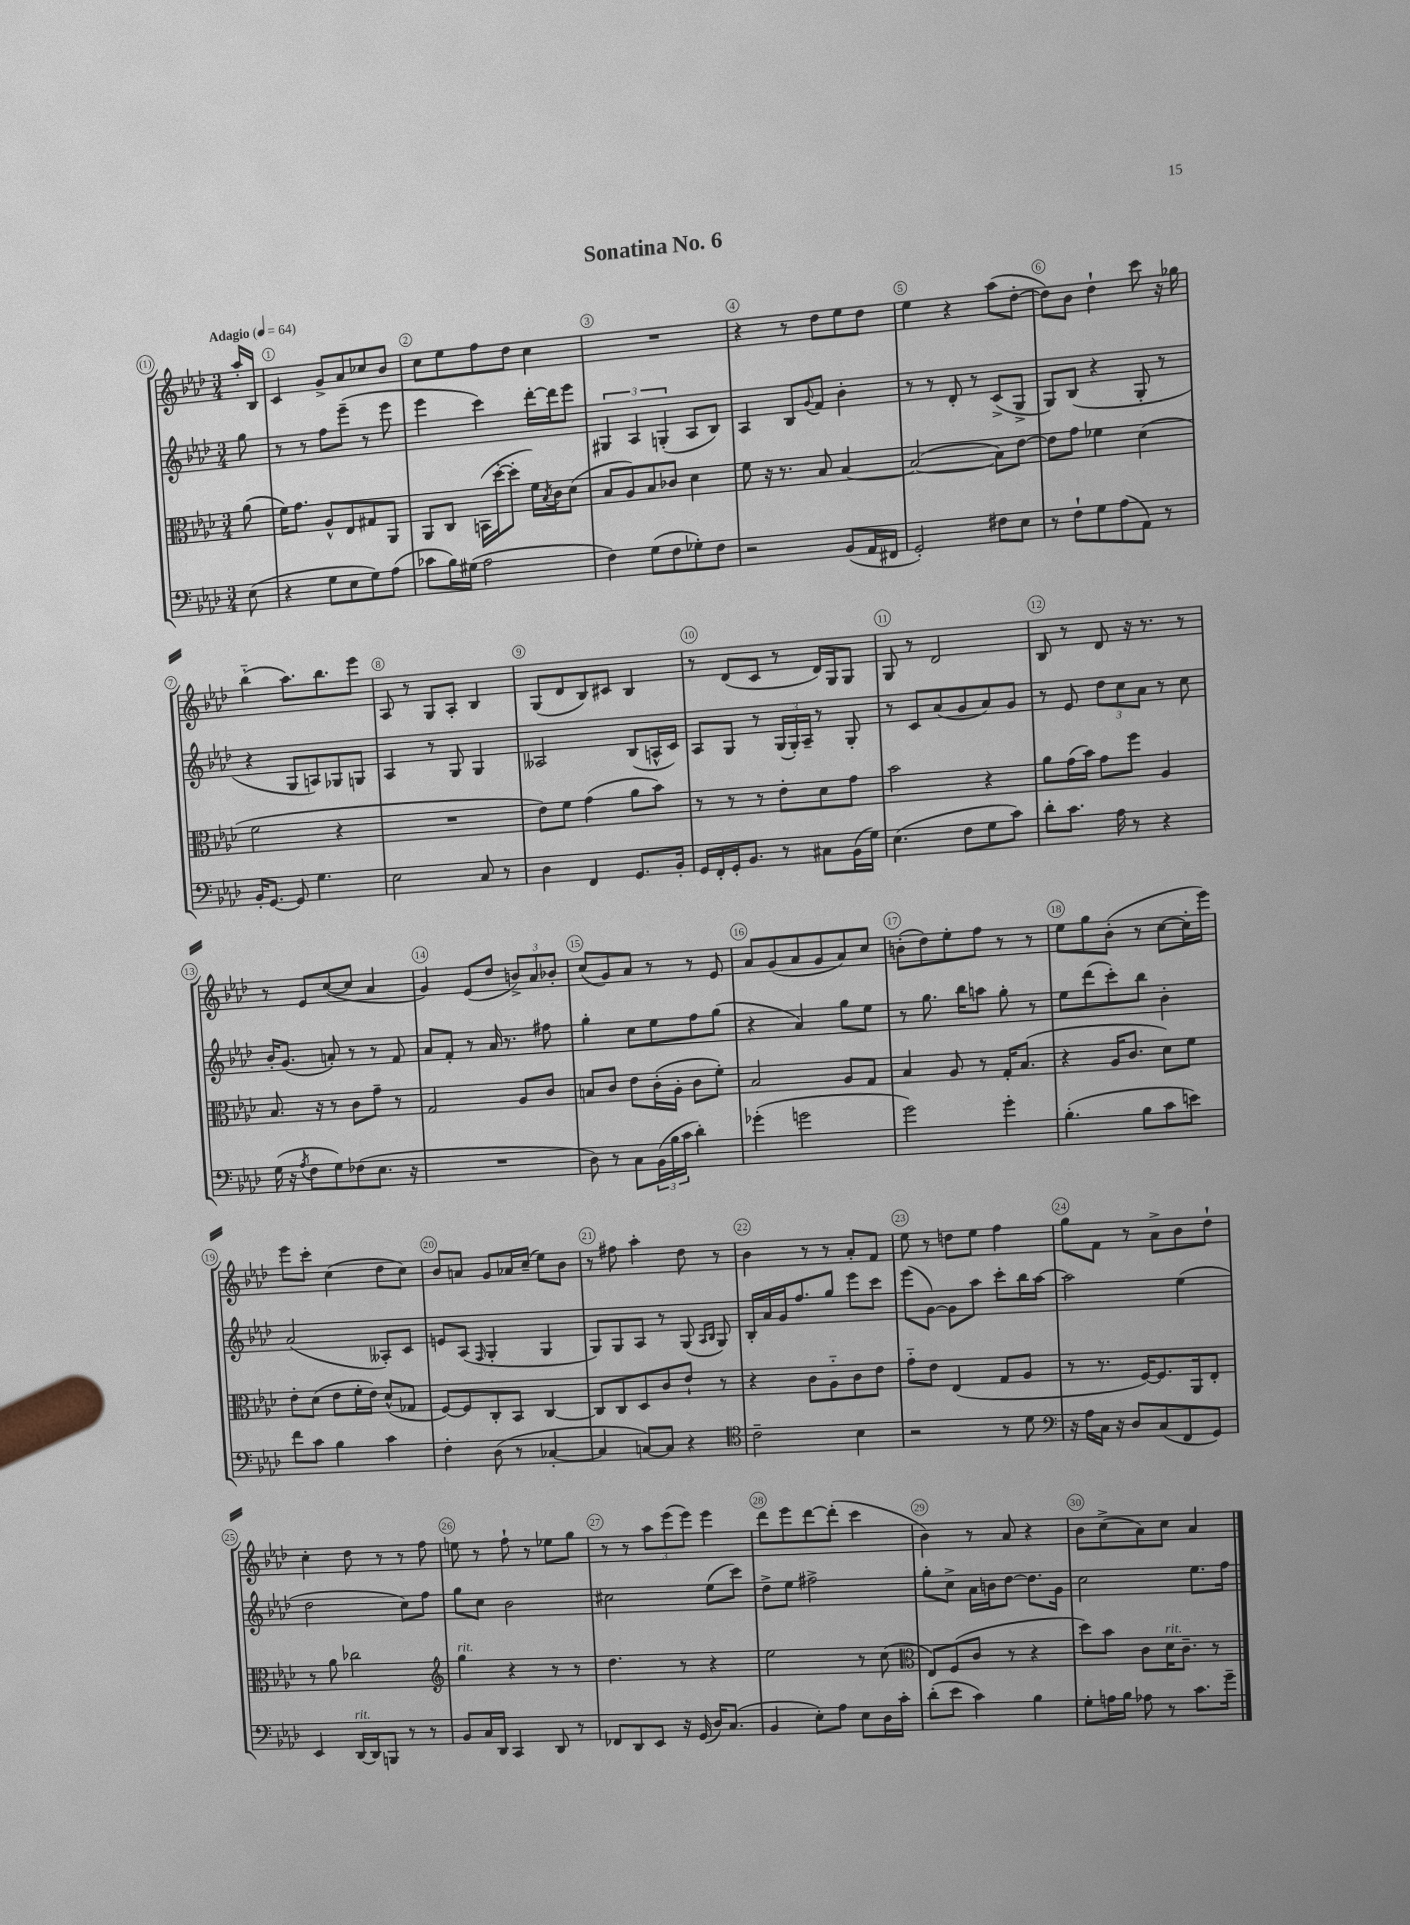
\header { title = "Sonatina No. 6" }
<<
\new StaffGroup <<
\new Staff = "s0" {
    \clef treble \key aes \major \numericTimeSignature \time 3/4 \partial 8 \tempo "Adagio" 4 = 64
    aes''16-. bes16 |
    c'4 g'8-> aes'8 ces''8 bes'8 |
    c''8 ees''8 f''8 des''8 c''4 |
    R2. |
    r4 r8 des''8 ees''8 des''8 |
    ees''4 r4 aes''8( des''8~-. |
    des''8) bes'8 des''4-! c'''8 r16 ges''16 |
    bes''4-_( aes''8.) bes''8. ees'''8 |
    aes8 r8 g8 aes8-. bes4 |
    g8( des'8 bes8) cis'8 bes4 |
    r8 des'8( c'8 r8 des'16) g16 g8 |
    g8 r8 des'2 |
    bes8 r8 des'8 r16 r8. r8 |
    r8 ees'8 c''8~( c''8 aes'4 |
    g'4) ees'8( des''8 \tuplet 3/2 { b'8->) aes'8 bes'8-. } |
    c''8( g'8) aes'8 r8 r8 ees'8 |
    aes'8 g'8( aes'8 g'8 aes'8) c''8 |
    b'8-.( des''8) ees''8-. f''8 r8 r8 |
    ees''8 g''8 bes'8-.( r8 c''8~ c''16-. ees'''16) |
    ees'''8 c'''8-. c''4( des''8 c''8) |
    bes'8 a'8 g'8 aes'16 c''16--( ees''8) bes'8 |
    r8 fis''8 aes''4-. des''8 r8 |
    bes'4 r8 r8 aes'8-. f'8 |
    ees''8 r8 d''8 ees''8 f''4 |
    g''8 f'8 r8 aes'8-> bes'8 des''8-! |
    c''4-. des''8 r8 r8 f''8 |
    e''8 r8 f''8-! r8 ees''8 g''8 |
    r8 r8 \tuplet 3/2 { aes''8 ees'''8( ees'''8) } ees'''4 |
    des'''8 ees'''8 des'''8~ des'''8-.( c'''4 |
    bes'4) r8 aes'8 r4 |
    bes'8 c''8->( aes'8) c''8 aes'4 \bar "|." |
}
\new Staff = "s1" {
    \clef treble \key aes \major \numericTimeSignature \time 3/4 \partial 8
    g''8 |
    r8 r8 f''8 ees'''8--( r8 ees'''8 |
    ees'''4 c'''4) des'''16~-. des'''16 ees'''8 |
    \tuplet 3/2 { gis4 aes4 g4-.( } aes8 bes8) |
    aes4 bes8 \appoggiatura { g'8 } f'8 bes'4-. |
    r8 r8 des'8-. r8 c'8->( g8-> |
    g8) bes8( r4 g8-. r8 |
    r4 g8 a8) ges8 g8 |
    aes4 r8 g8 g4 |
    aeses2 bes8( a16-^ c'16) |
    aes8 g8 r8 \tuplet 3/2 { g16( g16-.) aes16-- } r8 g8-. |
    r8 c'8 aes'8( g'8 aes'8) g'8 |
    r8 ees'8 \tuplet 3/2 { des''8 c''8 aes'8 } r8 c''8 |
    bes'16-. g'8.( a'8-.) r8 r8 f'8 |
    aes'8 f'8-. r8 aes'16 r8. fis''8 |
    g''4-. c''8 ees''8 f''8 g''8( |
    r4 aes'4) g''8 ees''8 |
    r8 g''8. bes''16 a''8 g''8-. r8 |
    ees''8 des'''8( c'''8-.) bes''8 bes'4-. |
    aes'2( aeses8-.) c'8 |
    e'8 aes8( \grace { f16 } g4-. g4 |
    g8) g8 aes8 r8 g8( \grace { aes16 bes16 } g8) |
    bes16-. aes'16 g'16 f''8. g''8 ees'''8 c'''8 |
    ees'''8( g'8~) g'8 aes''8 c'''8-. bes''16 aes''16~ |
    aes''2 ees''4( |
    des''2 c''8) f''8 |
    g''8 c''8 bes'2 |
    cis''2 ees''8( c'''8) |
    des''8-> ees''8 fis''2-> |
    g''8-. c''8-> aes'16 b'16 des''8~ des''8. g'16 |
    c''2 ees''8. f''16 \bar "|." |
}
\new Staff = "s2" {
    \clef alto \key aes \major \numericTimeSignature \time 3/4 \partial 8
    aes'8( |
    f'16) g'8. aes8-^ ees8 gis8 aes,8 |
    aes,8 c8 b,16( des''16~-. des''8-. f'16) \acciaccatura { bes8 } c'16 des'8( |
    bes8 aes8) bes8 ces'8 des'4 |
    f'8 r16 r8. bes8 bes4~ |
    bes2~( bes8) ees'8~ |
    ees'8 g'8 fes'4 des'4( |
    f'2 r4 |
    R2. |
    ees'8) f'8 g'4( aes'8 bes'8) |
    r8 r8 r8 ees'8-. des'8 g'8 |
    bes'2 r4 |
    aes'8 g'16( bes'16) g'8 f''8 aes4 |
    bes8. r16 r8 c'8 g'8-- r8 |
    g2 aes8 c'8 |
    b8 c'8 ees'8 c'16-.( aes16-. c'8 f'8-.) |
    bes2 aes8 g8 |
    bes4 aes8 r8 g16-. bes8.( |
    r4 aes16 c'8. des'8) f'8 |
    ees'8-. des'8( ees'8 f'16-. ees'16) des'8-^( ges8 |
    f8~) f8 c8-. bes,8 c4~ |
    c8 c8 des8 c'8 ees'8-! r8 |
    r4 c'8 aes8-_ c'8 ees'8 |
    g'8-_ ees'8 ees4( g8 aes8 |
    r8 r8. f16~) f8. aes,16 ees8-. |
    r8 aes'8 ces''2 |
    \clef treble g''4^\markup { \italic "rit." } r4 r8 r8 |
    des''4. r8 r4 |
    ees''2 r8 c''8( |
    \clef alto ees8) f8( c'8 r8 r4 |
    des''8) bes'8 c'8 des'16^\markup { \italic "rit." } c'8.-- r8 \bar "|." |
}
\new Staff = "s3" {
    \clef bass \key aes \major \numericTimeSignature \time 3/4 \partial 8
    ees8( |
    r4 g8 ees8 g8) aes8( |
    ces'8 bes16) gis16( aes2 |
    f4) g8( f8 ges8-.) f8 |
    r2 bes,8( aes,16 fis,16 |
    g,2-.) fis8 ees8 |
    r8 f8-! g8 aes8( aes,8) r8 |
    bes,16-. g,8.~ g,8 g4. |
    ees2 c8 r8 |
    des4 f,4 g,8. bes,16-. |
    g,16 f,16-. g,16-. bes,8. r8 cis8 bes,16( g16) |
    ees4.( f8 g8 c'8) |
    des'8-. c'8. aes16 r8 r4 |
    g16( r16 \acciaccatura { aes8 } f8 g8) fes8( ees8. r16 |
    R2. |
    des8) r8 c8 \tuplet 3/2 { bes,16( bes16 c'16 } des'4-.) |
    ges'4-.( g'2 |
    g'2) g'4-. |
    bes4.-.( bes8 c'8 e'8) |
    f'8 c'8 bes4 c'4 |
    f4-. des8( r8 ces4~-. |
    ces4 c8~) c8 r4 |
    \clef tenor c'2-- bes4 |
    r2 r8 des'8 |
    \clef bass r16 aes16 c16 r16 des8 c8( f,8 g,8) |
    ees,4 des,16~^\markup { \italic "rit." } des,16 b,,8 r8 r8 |
    bes,8 c16 des,16 c,4 des,8 r8 |
    fes,8 des,8 ees,8 r16 g,16( des16) c8.( |
    bes,4 ees8-.) aes8 ees8 des16 c'16-. |
    des'8-.( ees'8 c'4) bes4 |
    g8-. a16 bes16 aes8 r8 c'8. g'16-- \bar "|." |
}
>>
>>
\layout { \context { \Score \override BarNumber.break-visibility = ##(#f #t #t) barNumberVisibility = #all-bar-numbers-visible \override BarNumber.stencil = #(make-stencil-circler 0.1 0.3 ly:text-interface::print) } }
